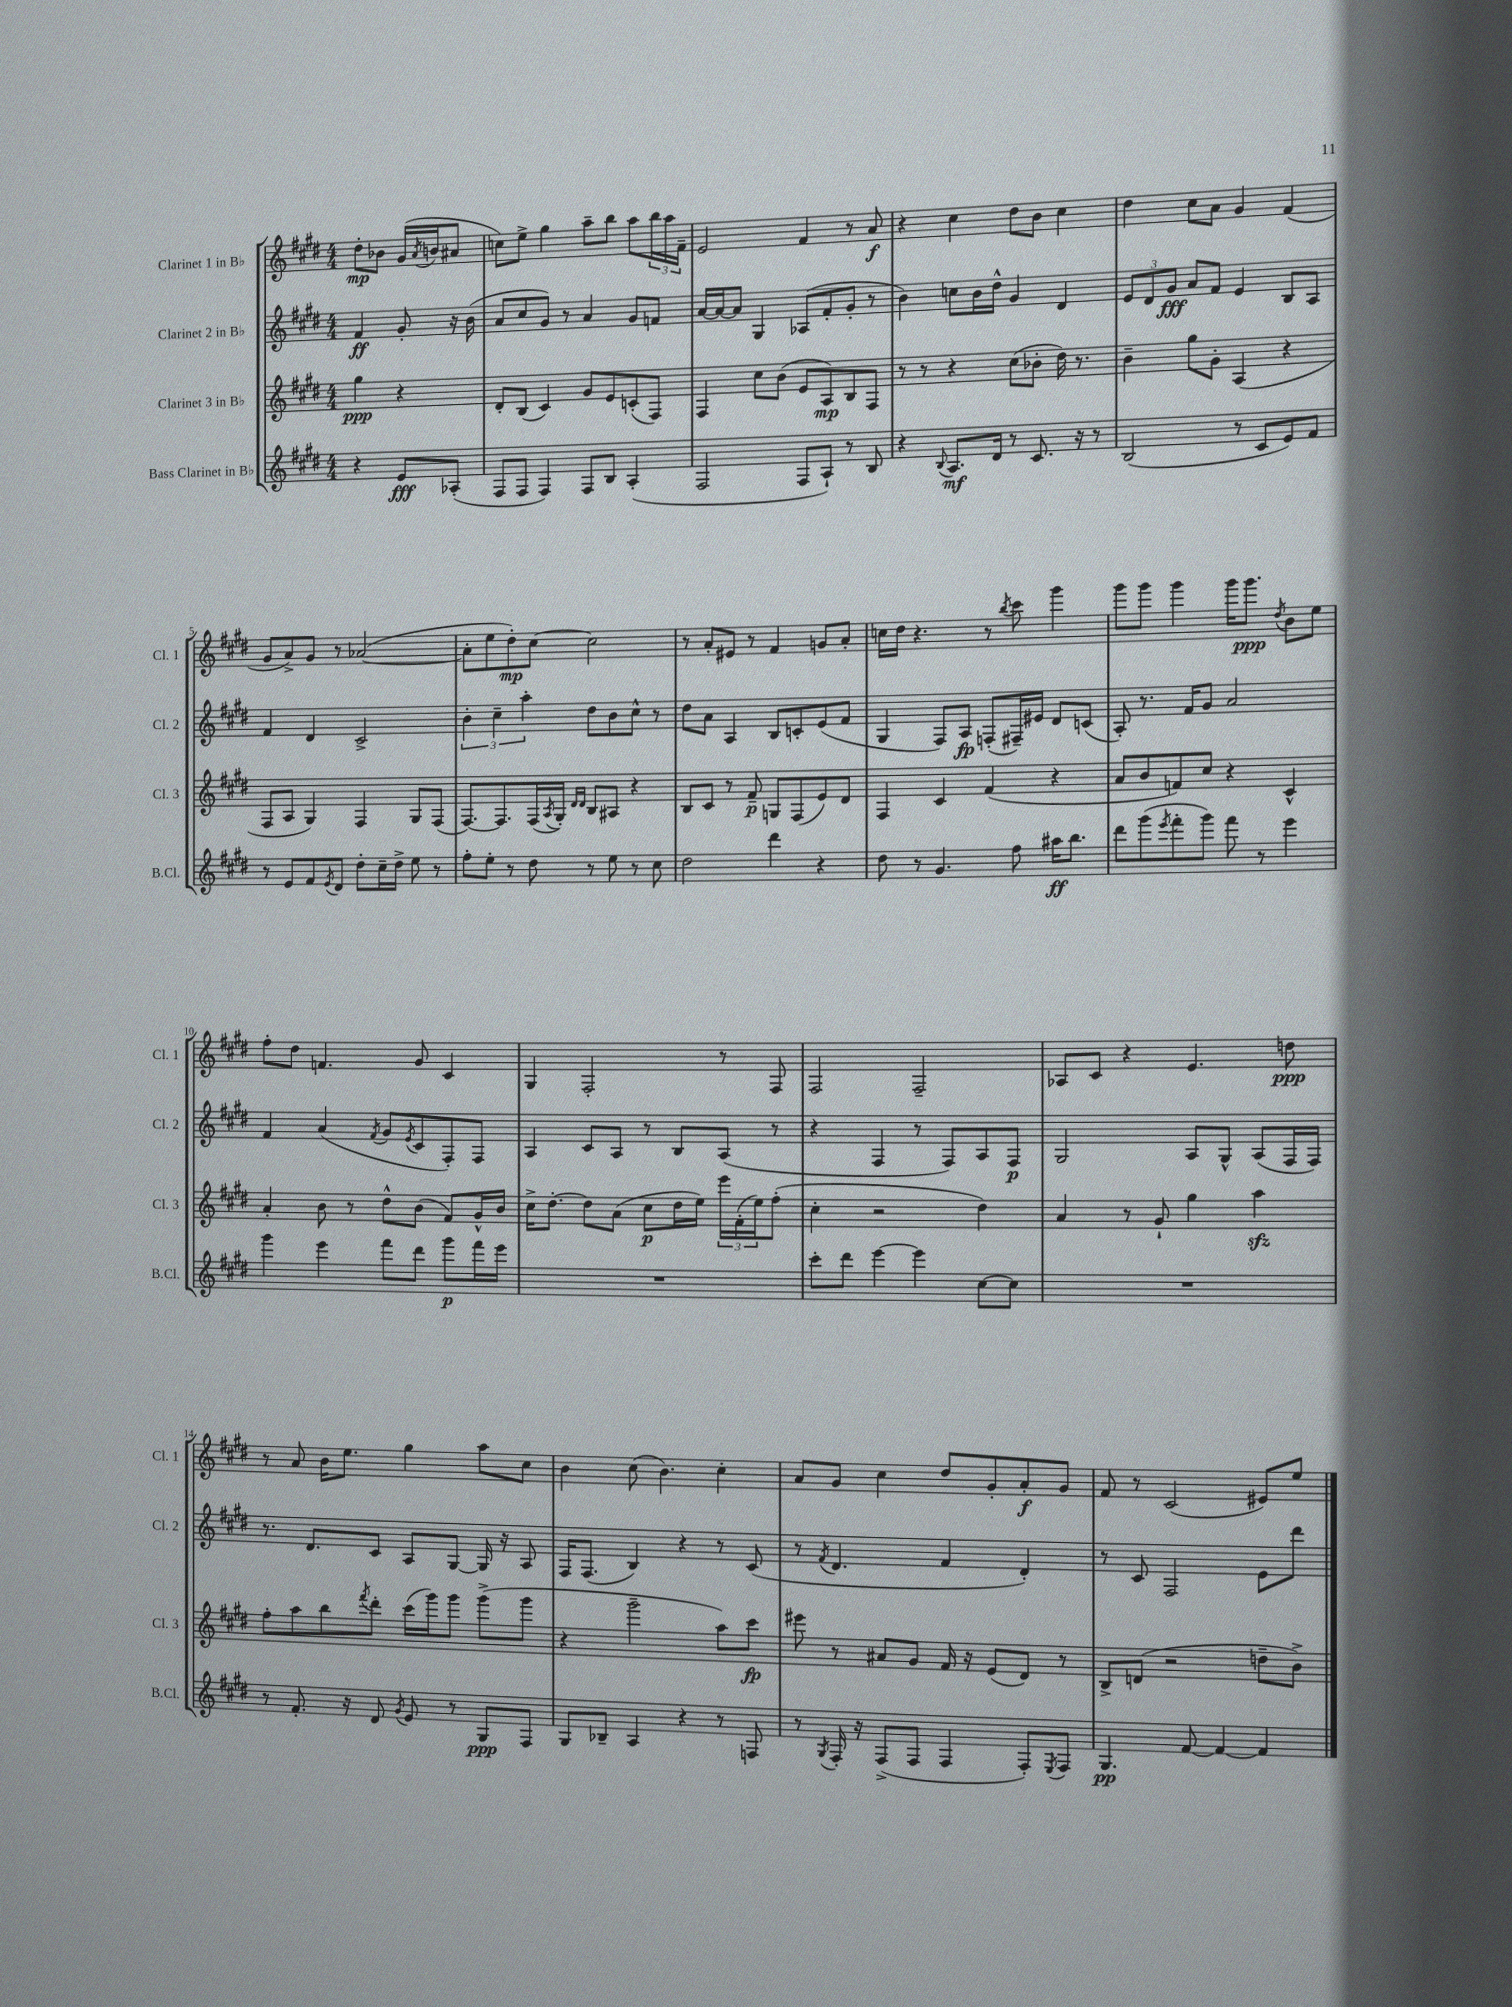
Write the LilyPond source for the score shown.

<<
\new StaffGroup <<
\new Staff = "s0" \with { instrumentName = "Clarinet 1 in Bb" shortInstrumentName = "Cl. 1" } {
    \clef treble \key e \major \numericTimeSignature \time 4/4 \partial 2
    dis''8-.\mp bes'8 gis'16( \acciaccatura { a'8 } b'16 ais'8 |
    c''8) e''8-> gis''4 a''8-- b''8 a''8 \tuplet 3/2 { b''16 a''16 fis'16-- } |
    e'2 fis'4 r8 a'8\f |
    r4 cis''4 dis''8 b'8 cis''4 |
    dis''4 cis''8 a'8 gis'4 fis'4( |
    gis'8 a'8->) gis'8 r8 aes'2~( |
    aes'8-. e''8 dis''8-.\mp) cis''8~ cis''2 |
    r8 a'8-. eis'8 r8 fis'4 g'8 a'8-. |
    c''16 dis''16 r4. r8 \acciaccatura { b''8 } cis'''8 gis'''4 |
    gis'''8 gis'''8 gis'''4 gis'''16 gis'''8.\ppp \acciaccatura { dis''8 } b'8 e''8 |
    fis''8-. dis''8 f'4. gis'8 cis'4 |
    gis4 fis2-. r8 fis8 |
    fis2 fis2-- |
    aes8 cis'8 r4 e'4. d''8\ppp |
    r8 a'8 b'16 e''8. gis''4 a''8 cis''8 |
    b'4 cis''8( b'4.) cis''4-. |
    a'8 gis'8 cis''4 dis''8 gis'8-. a'8-.\f gis'8 |
    fis'8 r8 cis'2( eis'8) e''8 \bar "|." |
}
\new Staff = "s1" \with { instrumentName = "Clarinet 2 in Bb" shortInstrumentName = "Cl. 2" } {
    \clef treble \key e \major \numericTimeSignature \time 4/4 \partial 2
    fis'4\ff gis'8-. r16 b'16( |
    a'8 cis''8 gis'8) r8 a'4 gis'8 f'8 |
    a'16~ a'16~ a'8 gis4 aes8( fis'8-. gis'8-. r8 |
    b'4) c''8 b'16 dis''16-^ gis'4 dis'4 |
    \tuplet 3/2 { e'8 dis'8 gis'8\fff } a'8 fis'8 e'4 b8 a8 |
    fis'4 dis'4 cis'2-> |
    \tuplet 3/2 { b'4-. cis''4-- a''4-. } dis''8 b'8 cis''8-^ r8 |
    dis''8 a'8 a4 b8 c'8-. e'8( fis'8 |
    gis4 fis8) a8\fp f8-.( fis16--) eis'16 dis'8 c'8( |
    a8-.) r8. fis'16 gis'8 a'2 |
    fis'4 a'4( \acciaccatura { fis'8 } gis'8 \acciaccatura { e'8 } cis'8 fis8-.) fis8 |
    a4 cis'8 a8 r8 b8 a8( r8 |
    r4 fis4 r8 fis8) a8 fis8\p |
    gis2 a8 gis8-^ a8( fis16 fis16) |
    r8. dis'8. cis'8 a8 gis8~ gis16 r16 a8 |
    fis16 fis8.( b4) r4 r8 cis'8( |
    r8 \acciaccatura { fis'8 } dis'4. fis'4 dis'4-.) |
    r8 cis'8 fis2 e'8 dis'''8 \bar "|." |
}
\new Staff = "s2" \with { instrumentName = "Clarinet 3 in Bb" shortInstrumentName = "Cl. 3" } {
    \clef treble \key e \major \numericTimeSignature \time 4/4 \partial 2
    gis''4\ppp r4 |
    dis'8-. b8( cis'4) gis'8 e'8 c'8-.( fis8) |
    fis4 cis''8 b'8( e'8 a8\mp) b8 fis8 |
    r8 r8 r4 cis''8( bes'8-. dis''16) r8. |
    b'4-- gis''8 gis'8-. a4( r4 |
    fis8 a8 gis4) fis4 gis8 fis8( |
    fis8.~) fis8. fis16( \acciaccatura { a8 } gis16-.) \grace { dis'16 dis'16 } b8 ais8 r4 |
    b8 cis'8 r8 fis'8--\p g8 fis8( e'8) dis'8 |
    fis4 cis'4 fis'4( r4 |
    a'8 b'8 f'8) cis''8 r4 cis'4-^ |
    a'4-. b'8 r8 dis''8-^ b'8( fis'8) gis'16-^ b'16 |
    cis''16-> dis''8.~-. dis''8 a'8( cis''8\p dis''16 e''16) \tuplet 3/2 { e'''16 fis'16-.( e''16) } fis''8-.( |
    cis''4-. r2 dis''4) |
    a'4 r8 gis'8-! gis''4 a''4\sfz |
    fis''8-. a''8 b''8 \acciaccatura { fis'''8 } dis'''8-. cis'''16( gis'''16) gis'''8 gis'''8->( gis'''8 |
    r4 gis'''2-- a''8) cis'''8\fp |
    eis'''8 r8 ais'8 gis'8 fis'16 r16 e'8( dis'8) r8 |
    b8-> d'8( r2 d''8-- b'8->) \bar "|." |
}
\new Staff = "s3" \with { instrumentName = "Bass Clarinet in Bb" shortInstrumentName = "B.Cl." } {
    \clef treble \key e \major \numericTimeSignature \time 4/4 \partial 2
    r4 e'8\fff aes8-.( |
    fis8 fis8 fis4) fis8 b8 a4-.( |
    fis2 fis8 a8-!) r8 b8 |
    r4 \appoggiatura { b8 } a8.\mf dis'16 r8 cis'8. r16 r8 |
    b2( r8 cis'8 e'8) fis'8 |
    r8 e'8 fis'8 \acciaccatura { e'8 } dis'8 dis''8-. cis''16-- dis''16-> e''8 r8 |
    fis''8-. e''8-. r8 dis''8 r8 e''8 r8 cis''8 |
    dis''2 dis'''4 r4 |
    dis''8 r8 gis'4. fis''8 ais''16\ff b''8. |
    dis'''8 gis'''8( \acciaccatura { e'''8 } fis'''8-. gis'''8) fis'''8 r8 e'''4 |
    gis'''4 e'''4 fis'''8 dis'''8 gis'''8\p fis'''16 e'''16 |
    R1 |
    cis'''8-. dis'''8 e'''4~ e'''4 cis''8~ cis''8 |
    R1 |
    r8 fis'8.-. r16 dis'8 \acciaccatura { gis'8 } e'8 r8 gis8\ppp fis8 |
    gis8 bes8-- a4 r4 r8 f8 |
    r8 \acciaccatura { gis8 } fis16-. r16 fis8->( fis8 fis4 fis8-.) \acciaccatura { e8 } fis8 |
    gis4.\pp fis'8~ fis'4~ fis'4 \bar "|." |
}
>>
>>
